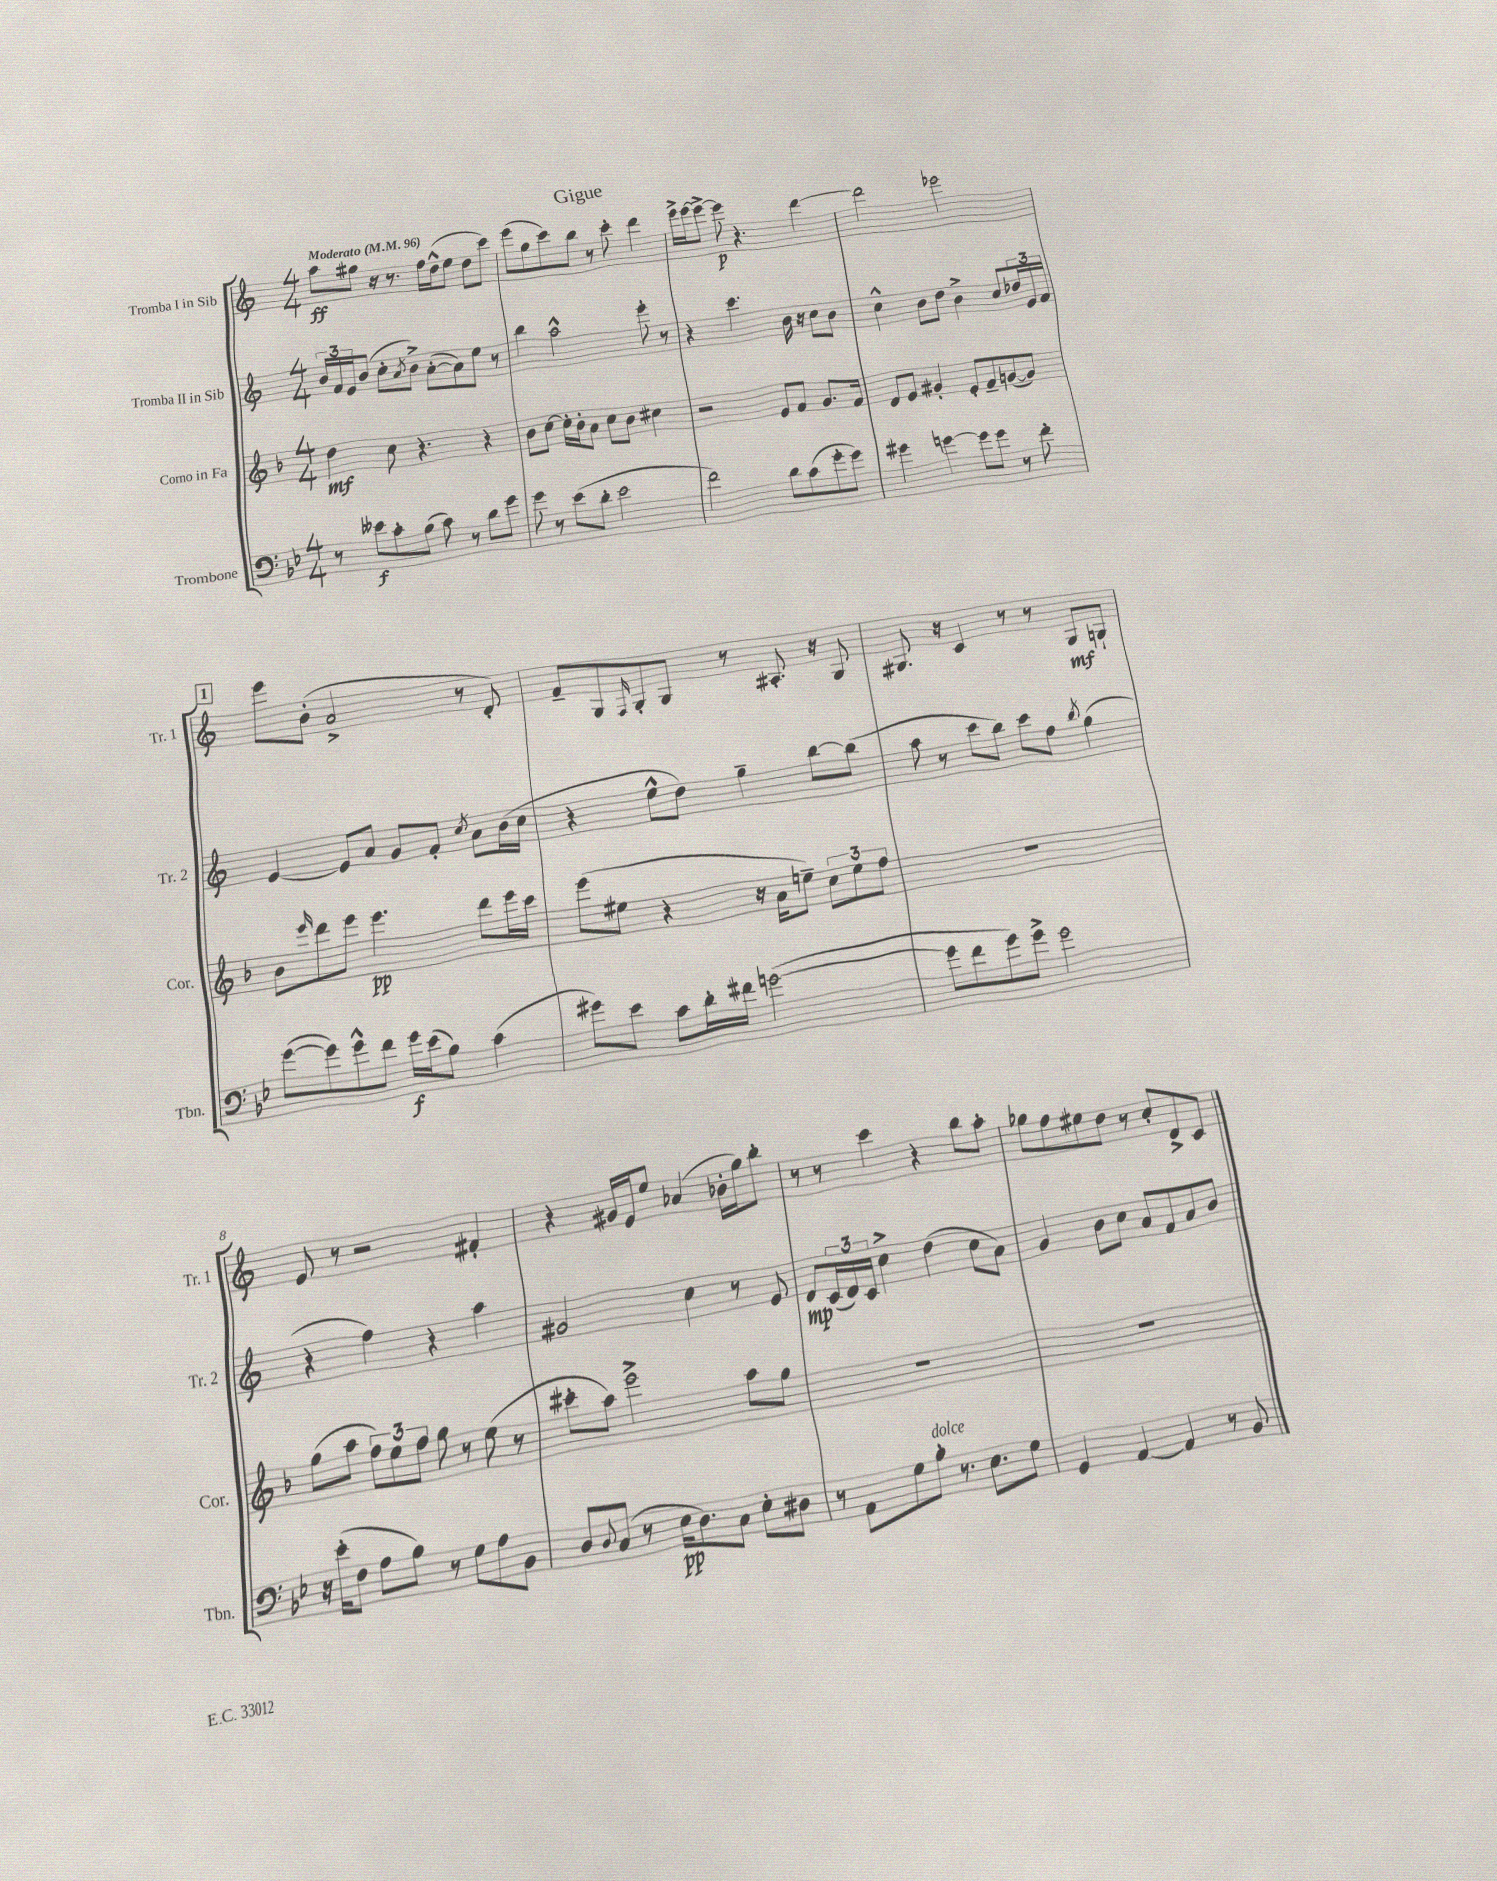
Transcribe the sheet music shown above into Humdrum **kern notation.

**kern	**dynam	**kern	**dynam	**kern	**dynam	**kern	**dynam
*part4	*part4	*part3	*part3	*part2	*part2	*part1	*part1
*staff4	*staff4	*staff3	*staff3	*staff2	*staff2	*staff1	*staff1
*I"Trombone	*	*I"Corno in Fa	*	*I"Tromba II in Sib	*	*I"Tromba I in Sib	*
*I'Tbn.	*	*I'Cor.	*	*I'Tr. 2	*	*I'Tr. 1	*
*clefF4	*	*clefG2	*	*clefG2	*	*clefG2	*
*k[b-e-]	*	*k[b-]	*	*k[]	*	*k[]	*
*M4/4	*	*M4/4	*	*M4/4	*	*M4/4	*
*MM96	*	*MM96	*	*MM96	*	*MM96	*
=1	=1	=1	=1	=1	=1	=1	=1
!	!	!	!	!	!	!LO:TX:a:B:t=Moderato	!
8r	.	4dd\	mf	24b/LL	.	8aa\L	ff
.	.	.	.	24f/	.	.	.
.	.	.	.	24e/J	.	.	.
8e--X\L	f	.	.	(8b/J	.	8gg#X\J	.
8c'\	.	8cc\	.	8cc'\L	.	16r	.
.	.	.	.	.	.	8.r	.
.	.	.	.	8qa/	.	.	.
(8B-\J	.	4.r	.	8b^\J)	.	.	.
8c\)	.	.	.	([8a'\L	.	16ff\LL	.
.	.	.	.	.	.	(16dd^^\J	.
8r	.	.	.	8a\])	.	8ee\J	.
8d\L	.	4r	.	8ee\J	.	8dd\L	.
8g\J	.	.	.	8r	.	8ccc\J)	.
=2	=2	=2	=2	=2	=2	=2	=2
8g\	.	8b-\L	.	4bb\	.	(8eee\L	.
8r	.	[8cc\J	.	.	.	8gg\	.
(8e-\L	.	16cc'\LL]	.	2aa^^\	.	8ccc\)	.
.	.	16b-'\J	.	.	.	.	.
8d'\J	.	8a\J	.	.	.	8bb\J	.
2e-\	.	8cc\L	.	.	.	8r	.
.	.	8b-\J	.	.	.	8ccc'\	.
.	.	4cc#X\	.	8eee'\	.	4ddd\	.
.	.	.	.	8r	.	.	.
=3	=3	=3	=3	=3	=3	=3	=3
2f\)	.	2r	.	4r	.	16eee^\LL	.
.	.	.	.	.	.	[16eee\J	.
.	.	.	.	.	.	8eee^\J_	.
.	.	.	.	4.ccc\	.	8eee\]	p
.	.	.	.	.	.	4.r	.
8d\L	.	8e/L	.	.	.	.	.
(8c\	.	8f/J	.	16b\	.	.	.
.	.	.	.	16r	.	.	.
8g'\	.	8.g/L	.	8cc\L	.	[4ddd\	.
8g\J)	.	.	.	8b\J	.	.	.
.	.	16f/Jk	.	.	.	.	.
=4	=4	=4	=4	=4	=4	=4	=4
4g#X\	.	8d/L	.	4cc^^\	.	2ddd\]	.
.	.	8e/J	.	.	.	.	.
[4gn\	.	4g#X'/	.	8b\L	.	.	.
.	.	.	.	8dd\J	.	.	.
8g\L]	.	8e'/L	.	4b^\	.	2eee-X\	.
8g\J	.	8f~/	.	.	.	.	.
8r	.	([8gn/	.	8cc/L	.	.	.
8f'\	.	8g/J])	.	24dd-X/L	.	.	.
.	.	.	.	24e/	.	.	.
.	.	.	.	24f/JJ	.	.	.
!!LO:LB:g=z
!!LO:REH:place=s1:t=1
=5	=5	=5	=5	=5	=5	=5	=5
([8g\L	.	8b-\L	.	[4e/	.	8eee\L	.
.	.	16qqeee/	.	.	.	.	.
8g\])	.	8ddd\	.	.	.	(8b'\J	.
8g^^\	.	8eee\J	.	8e/L]	.	2a^/	.
8f\J	.	4.eee\	pp	8a/J	.	.	.
16g\LL	f	.	.	8g/L	.	.	.
(16e-\J	.	.	.	.	.	.	.
8B-\J)	.	.	.	8f'/J	.	.	.
.	.	.	.	8qcc/	.	.	.
(4c\	.	8ddd\L	.	8a\L	.	8r	.
.	.	16eee\L	.	(16b\L	.	8d'/)	.
.	.	16ccc\JJ	.	16cc\JJ	.	.	.
=6	=6	=6	=6	=6	=6	=6	=6
8g#X\L)	.	(8eee\L	.	4r	.	8f~/L	.
8e-\J	.	8ee#X\J	.	.	.	8G/	.
.	.	.	.	.	.	16qqF/	.
8c\L	.	4r	.	8ee^^\L	.	8G'/	.
16d'\L	.	.	.	8dd\J)	.	8G/J	.
16f#X\JJ	.	.	.	.	.	.	.
([2gn\	.	16r	.	4gg~\	.	8r	.
.	.	16a\KL	.	.	.	.	.
.	.	8een~\J)	.	.	.	8.A#X'/	.
.	.	12cc\L	.	[8bb\L	.	.	.
.	.	.	.	.	.	16r	.
.	.	12ee\	.	.	.	.	.
.	.	.	.	(8bb\J]	.	8G/	.
.	.	12ff\J	.	.	.	.	.
=7	=7	=7	=7	=7	=7	=7	=7
8g\L]	.	1r	.	8aa\	.	8.G#X/	.
8f\	.	.	.	8r	.	.	.
.	.	.	.	.	.	16r	.
8g\)	.	.	.	8ccc\L	.	4c/	.
8g^\J	.	.	.	8bb\J)	.	.	.
2g\	.	.	.	8ccc\L	.	8r	.
.	.	.	.	8ff\J	.	8r	.
.	.	.	.	8qbb/	.	.	.
.	.	.	.	(4gg\	.	8G#/L	mf
.	.	.	.	.	.	8Gn`/J	.
!!LO:LB:g=z
=8	=8	=8	=8	=8	=8	=8	=8
16r	.	(8gg\L	.	4r	.	8e/	.
(16e-'\KL	.	.	.	.	.	.	.
8F\J	.	8aa\J	.	.	.	8r	.
8A\L	.	12ff\L)	.	4ff\)	.	2r	.
.	.	12ee\	.	.	.	.	.
8B-\J)	.	.	.	.	.	.	.
.	.	12ff\J	.	.	.	.	.
8r	.	8gg\	.	4r	.	.	.
8G\L	.	8r	.	.	.	.	.
8A\	.	(8ee\	.	4aa\	.	4f#X'/	.
8BB-\J	.	8r	.	.	.	.	.
=9	=9	=9	=9	=9	=9	=9	=9
8D/L	.	8ccc#X'\L	.	2g#X/	.	4r	.
8qqD/	.	.	.	.	.	.	.
(8C/J	.	8aa\J)	.	.	.	.	.
8r	.	2eee^\	.	.	.	16g#X/LL	.
.	.	.	.	.	.	16e/J	.
16E-\KL	pp	.	.	.	.	8ee/J	.
8.D\)	.	.	.	.	.	.	.
.	.	.	.	4cc\	.	(4a-X/	.
8C\J	.	.	.	.	.	.	.
8E-'\L	.	8aa\L	.	8r	.	16b-X'\LL	.
.	.	.	.	.	.	16gg\J)	.
8D#X\J	.	8gg\J	.	8e/	.	8bb'\J	.
=10	=10	=10	=10	=10	=10	=10	=10
8r	.	1r	.	8d/L	mp	8r	.
8AA\L	.	.	.	(24c/L	.	8r	.
.	.	.	.	24d/)	.	.	.
.	.	.	.	24c/JJ	.	.	.
8G\	.	.	.	4cc^\	.	4ccc\	.
!LO:TX:a:i:t=dolce	!	!	!	!	!	!	!
8B-'\J	.	.	.	.	.	.	.
8.r	.	.	.	(4dd\	.	4r	.
8.E-\L	.	.	.	.	.	.	.
.	.	.	.	8cc\L	.	8bb\L	.
8G\J	.	.	.	8a\J)	.	8aa'\J	.
=11	=11	=11	=11	=11	=11	=11	=11
4GG/	.	1r	.	4g/	.	8gg-X\L	.
.	.	.	.	.	.	8ff\	.
[4AA/	.	.	.	8b\L	.	8ee#X\	.
.	.	.	.	8cc\J	.	8dd\J	.
4AA/]	.	.	.	8a/L	.	8r	.
.	.	.	.	8f/	.	8cc'/L	.
8r	.	.	.	8a/	.	8d^/	.
8BB-/	.	.	.	8b/J	.	8c/J	.
==	==	==	==	==	==	==	==
*-	*-	*-	*-	*-	*-	*-	*-
